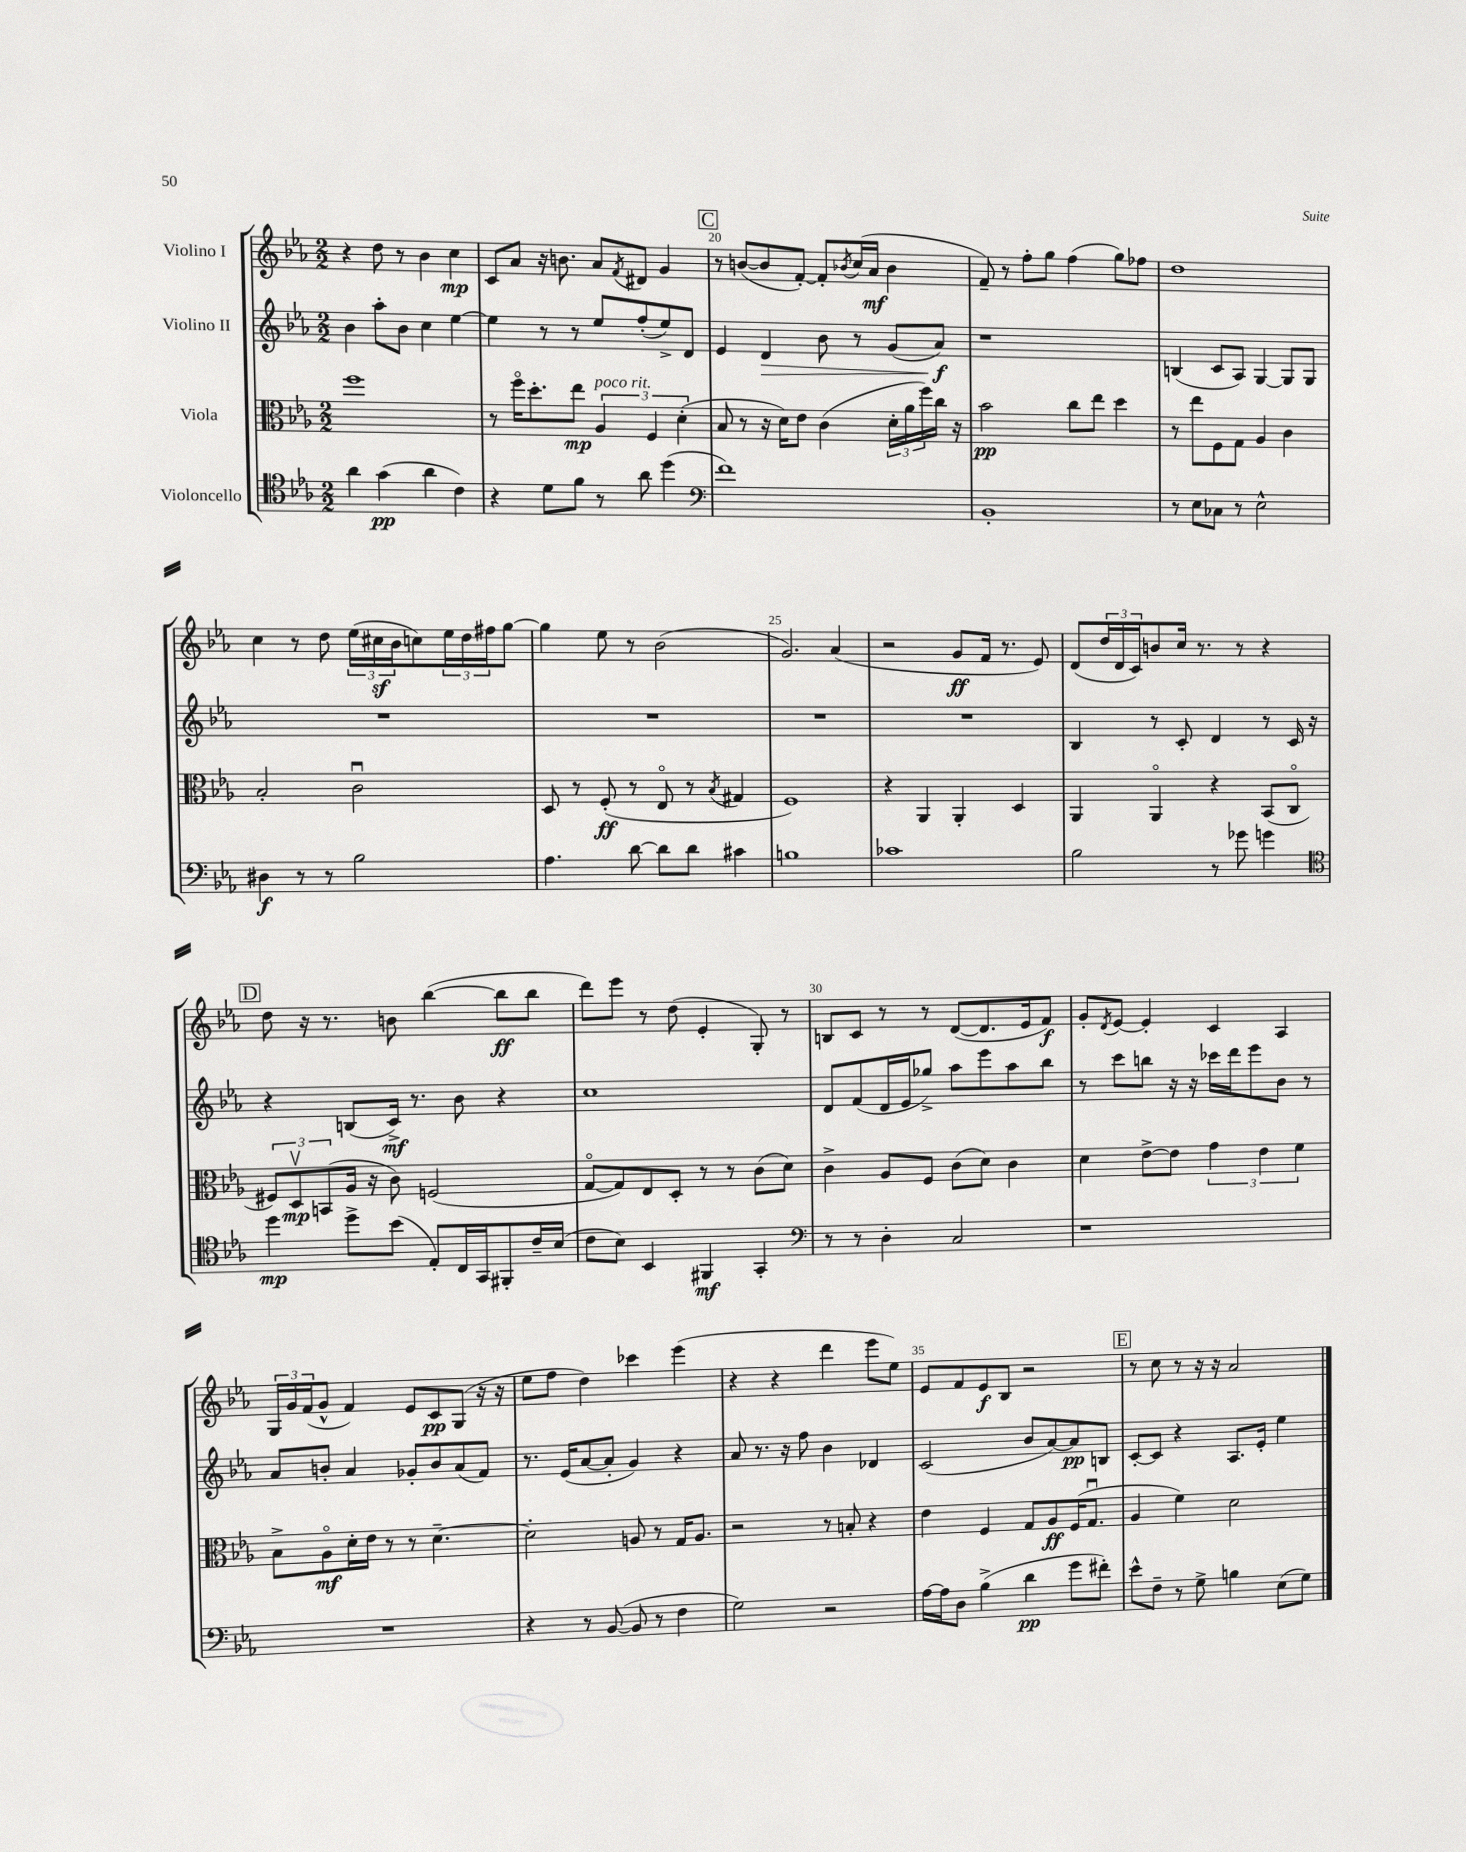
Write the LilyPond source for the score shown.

<<
\new StaffGroup <<
\new Staff = "s0" \with { instrumentName = "Violino I" } {
    \clef treble \key ees \major \numericTimeSignature \time 2/2
    r4 d''8 r8 bes'4 c''4\mp |
    c'8 aes'8 r16 b'8. aes'8 \acciaccatura { f'8 } dis'8 g'4 |
    \mark \markup { \box "C" } r8 b'8~( b'8 f'8~-.) f'8-. \acciaccatura { bes'8 } c''16( aes'16\mf bes'4 |
    f'8--) r8 f''8-. g''8 f''4( g''8) fes''8 |
    d''1 |
    c''4 r8 d''8 \tuplet 3/2 { ees''16( cis''16\sf bes'16 } c''8) \tuplet 3/2 { ees''16 d''16 fis''16 } g''8~ |
    g''4 ees''8 r8 bes'2( |
    g'2.) aes'4( |
    r2 g'8\ff f'16 r8. ees'8) |
    d'8( \tuplet 3/2 { d''16 d'16 c'16) } b'8 c''16 r8. r8 r4 |
    \mark \markup { \box "D" } d''8 r16 r8. b'8 bes''4~( bes''8\ff bes''8 |
    d'''8) ees'''8 r8 d''8( ees'4-. g8-.) r8 |
    b8 c'8 r8 r8 d'8~( d'8. ees'16 f'8\f) |
    g'8-. \acciaccatura { d'8 } ees'8~ ees'4-. c'4 aes4 |
    \tuplet 3/2 { g16 g'16 f'16( } g'8-^ f'4) ees'8 c'8\pp g8( r16 r16 |
    ees''8 f''8 d''4) ces'''4 ees'''4( |
    r4 r4 d'''4 ees'''8 ees''8) |
    ees'8 f'8 ees'8\f bes8 r2 |
    \mark \markup { \box "E" } r8 c''8 r8 r16 r16 aes'2 \bar "|." |
}
\new Staff = "s1" \with { instrumentName = "Violino II" } {
    \clef treble \key ees \major \numericTimeSignature \time 2/2
    bes'4 aes''8-. bes'8 c''4 ees''4~ |
    ees''4 r8 r8 ees''8 f''8-.( ees''8->) d'8 |
    \mark \markup { \box "C" } ees'4 d'4\> bes'8 r8 g'8( aes'8\f\!) |
    r1 |
    b4( c'8 aes8) g4~ g8 g8 |
    R1 |
    R1 |
    R1 |
    R1 |
    bes4 r8 c'8-. d'4 r8 c'16 r16 |
    \mark \markup { \box "D" } r4 b8( c'16->\mf) r8. bes'8 r4 |
    c''1 |
    d'8 f'8( d'16 ees'16 ges''8->) aes''8 ees'''8 aes''8 bes''8 |
    r8 c'''8 b''8 r16 r16 ces'''16 d'''16 ees'''8 bes'8 r8 |
    aes'8 b'8-. aes'4 ges'8-. b'8 aes'8( f'8) |
    r8. ees'16( aes'8~ aes'8-. g'4) r4 |
    aes'8 r8. r16 f''8 bes'4 des'4 |
    c'2( bes'8 aes'8~) aes'8\pp b8 |
    \mark \markup { \box "E" } c'8~-. c'8 r4 aes8. ees'16-. ees''4 \bar "|." |
}
\new Staff = "s2" \with { instrumentName = "Viola" } {
    \clef alto \key ees \major \numericTimeSignature \time 2/2
    f''1 |
    r8 f''16\flageolet d''8.-. ees''8\mp \tuplet 3/2 { aes4^\markup { \italic "poco rit." } f4 d'4-.( } |
    \mark \markup { \box "C" } bes8 r8 r16 d'16) ees'8 c'4( \tuplet 3/2 { d'16-. aes'16 f''16) } c''16 r16 |
    bes'2\pp c''8 ees''8 d''4 |
    r8 ees''8 f8 g8 aes4 c'4 |
    bes2-. c'2\downbow |
    d8 r8 f8-.\ff( r8 ees8\flageolet r8 \acciaccatura { bes8 } gis4 |
    f1) |
    r4 aes,4 aes,4-. d4 |
    aes,4 aes,4\flageolet r4 bes,8( c8\flageolet |
    \mark \markup { \box "D" } \tuplet 3/2 { fis8) d8\upbow\mp b,8( } aes16 r16 c'8) f2( |
    g8~\flageolet g8) ees8 d8-. r8 r8 c'8( d'8) |
    c'4-> aes8 f8 c'8( d'8) c'4 |
    d'4 ees'8~-> ees'8 \tuplet 3/2 { g'4 ees'4 f'4 } |
    bes8-> aes8\flageolet\mf d'16-. ees'16 r8 r8 d'4.~-- |
    d'2-. a8 r8 g16 a8. |
    r2 r8 b8-. r4 |
    ees'4 f4 g8 aes8\ff f16( g8.\downbow |
    \mark \markup { \box "E" } aes4 f'4) d'2 \bar "|." |
}
\new Staff = "s3" \with { instrumentName = "Violoncello" } {
    \clef tenor \key ees \major \numericTimeSignature \time 2/2
    aes'4 g'4\pp( aes'4 c'4) |
    r4 d'8 f'8 r8 aes'8 d''4( |
    \mark \markup { \box "C" } \clef bass f'1) |
    bes,1-. |
    r8 ees8 ces8 r8 ees2-^ |
    dis4\f r8 r8 bes2 |
    aes4. d'8~ d'8 d'8 cis'4 |
    b1 |
    ces'1 |
    bes2 r8 ges'8 g'4 |
    \mark \markup { \box "D" } \clef tenor d''4\mp d''8-> bes'8( ees8-.) c16 g,16 fis,8-. c'16-- bes16( |
    c'8 bes8) bes,4 fis,4\mf g,4-. |
    \clef bass r8 r8 d4-. c2 |
    r1 |
    R1 |
    r4 r8 bes,8~( bes,8 r8 f4 |
    g2) r2 |
    aes16~ aes16 d8 bes4->( d'4\pp g'8 fis'8-.) |
    \mark \markup { \box "E" } ees'8-^ f8-- r8 g8-> b4 ees8( g8) \bar "|." |
}
>>
>>
\layout { \context { \Score currentBarNumber = #18 \override BarNumber.break-visibility = ##(#f #t #t) barNumberVisibility = #(every-nth-bar-number-visible 5) } }
